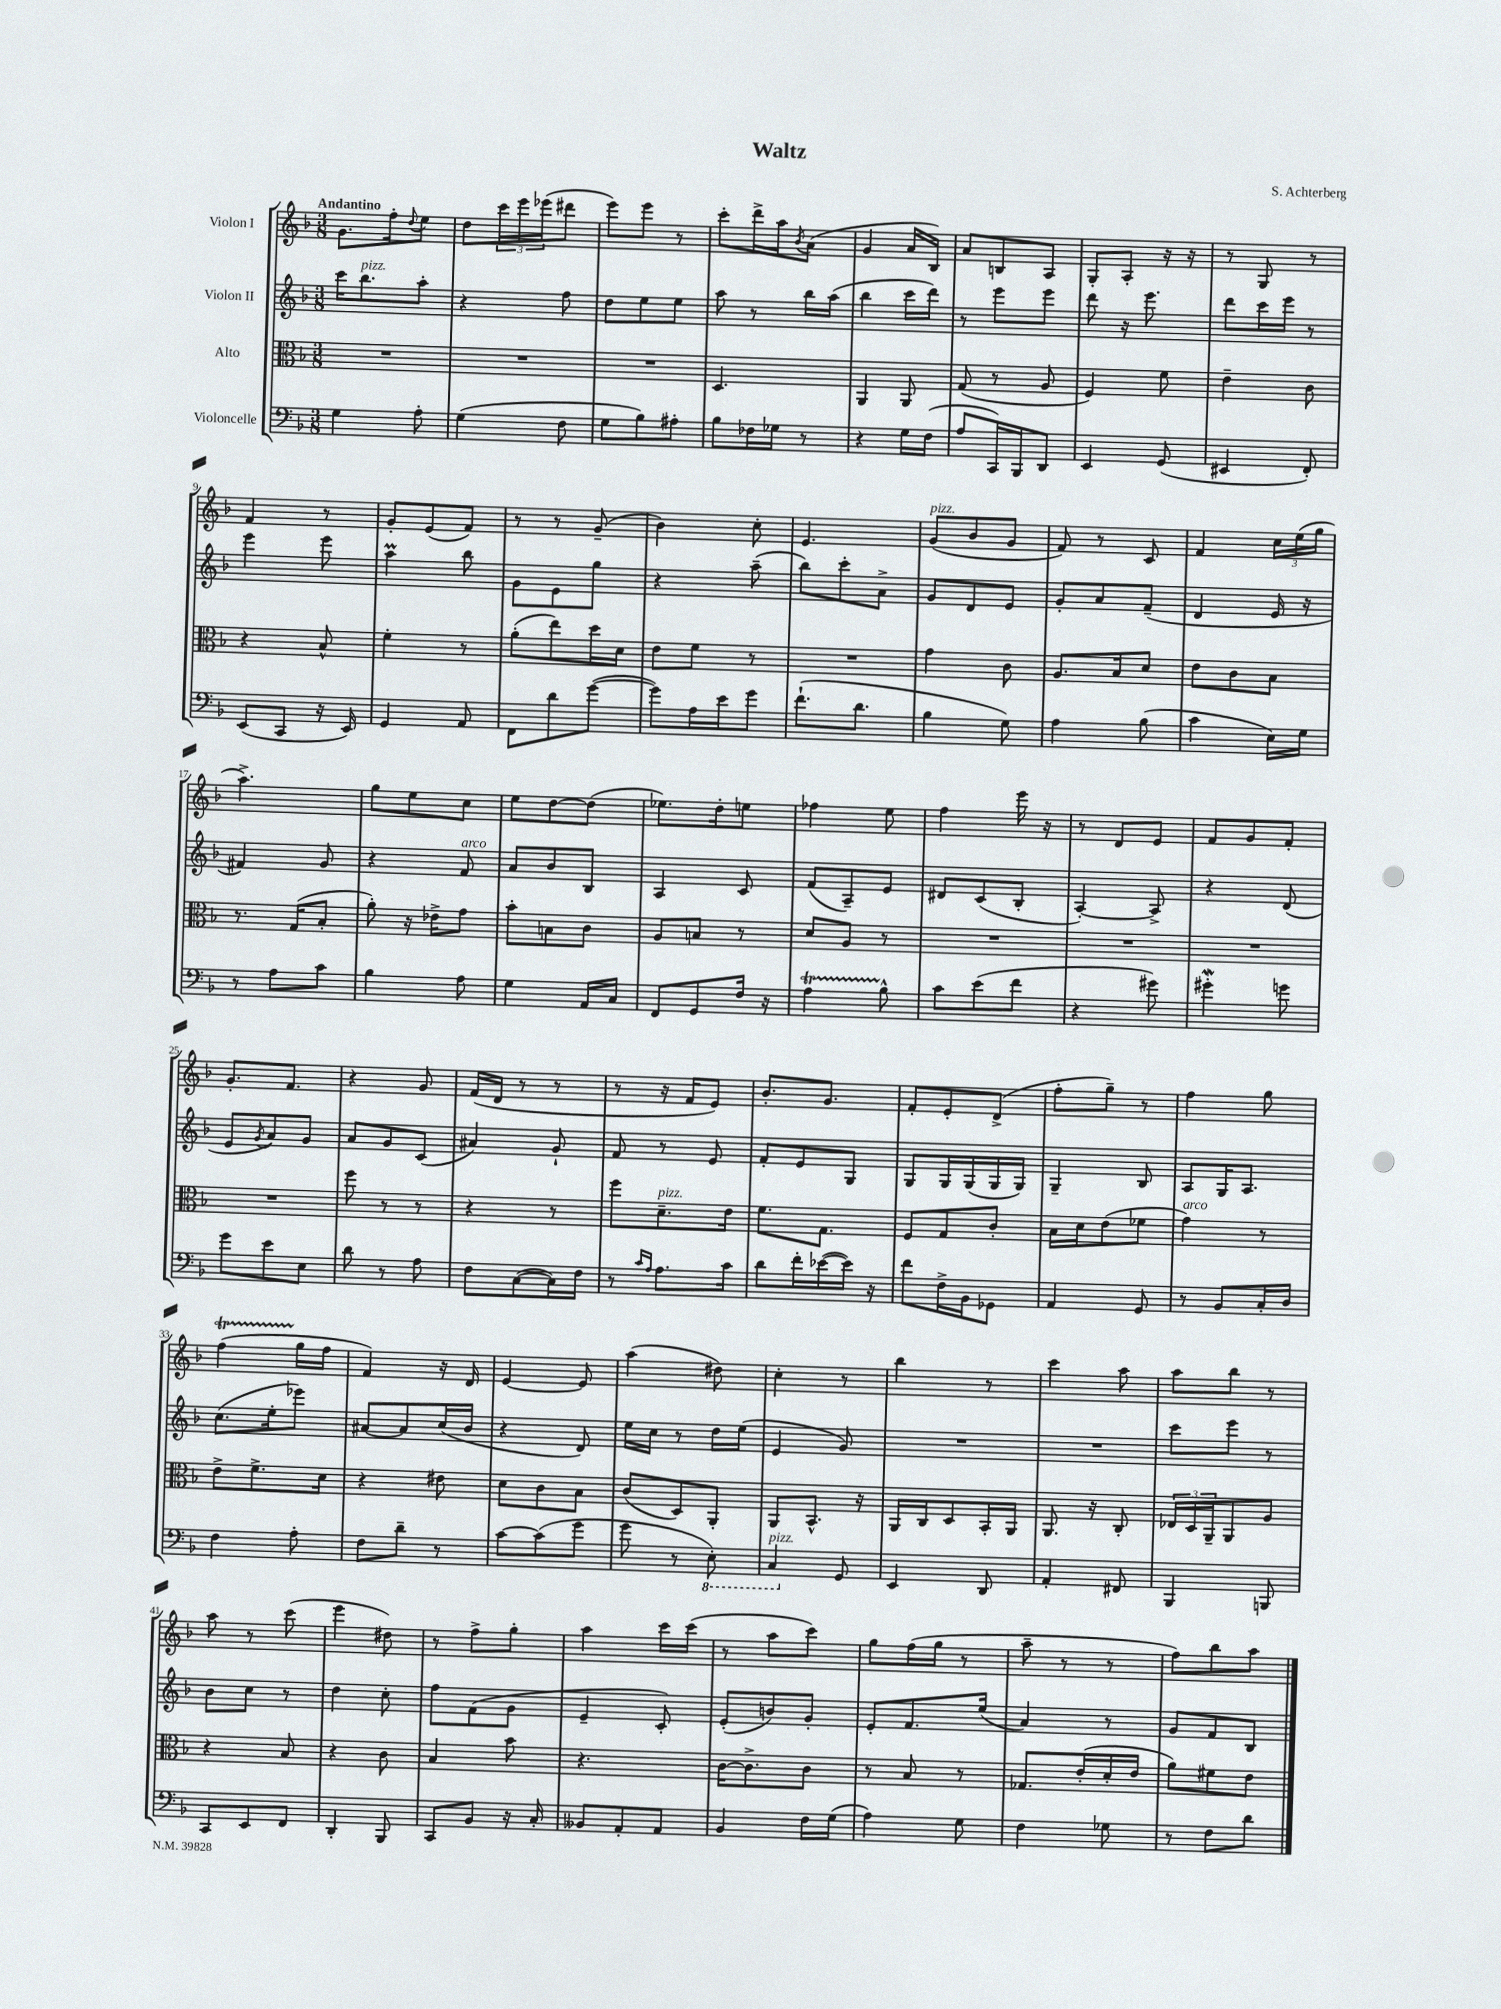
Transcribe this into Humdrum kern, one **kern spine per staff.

**kern	**kern	**kern	**kern
*staff4	*staff3	*staff2	*staff1
*clefF4	*clefC3	*clefG2	*clefG2
*k[b-]	*k[b-]	*k[b-]	*k[b-]
*M3/8	*M3/8	*M3/8	*M3/8
4G	4.r	16ccc	8.g
.	.	8.bb-	.
.	.	.	16ff'
.	.	.	8qqdd
8A'	.	8aa'	8ee
=	=	=	=
(4G	4.r	4r	8dd
.	.	.	24ccc
.	.	.	24eee
.	.	.	(24eee-
8F	.	8ff	8ddd#
=	=	=	=
8G	4.r	8dd	8eee)
8B-)	.	8ee	8eee
8A#'	.	8ee	8r
=	=	=	=
8B-	4.D	8aa	8ccc'
16F-	.	8r	16ddd^
16G-	.	.	16aa
.	.	.	8qb-
8r	.	16bb-	(8a
.	.	(16aa	.
=	=	=	=
4r	4AA	4bb-	4g
16G	8AA	16ccc	16a
(16F	.	16ddd)	16B-)
=	=	=	=
8A	(8G	8r	8a
16CC)	8r	8eee	8B
16BBB-	.	.	.
8DD	8A	8eee	8A
=	=	=	=
4EE	4F)	8ddd	8G'
.	.	16r	8A'
.	.	8.eee	.
(8GG	8f	.	16r
.	.	.	16r
=	=	=	=
4EE#	4e~	8ddd	8r
.	.	16ccc	8G
.	.	16eee	.
8FF')	8c	8r	8r
=	=	=	=
(8EE	4r	4eee	4f
8CC	.	.	.
16r	8B-^^	8eee	8r
16EE)	.	.	.
=	=	=	=
4GG	4f'	4aa	8g'
.	.	.	(8e
8AA	8r	8bb-	8f)
=	=	=	=
8FF	(8a'	8g	8r
8d	8ee)	8e	8r
([8g	16dd	8gg	(8g~
.	16d	.	.
=	=	=	=
8g])	8e	4r	4b-)
16A	8f	.	.
16e	.	.	.
8g	8r	(8aa~	8cc'
=	=	=	=
(8.f`	4.r	8bb-)	4.e
.	.	8ccc'	.
8.d	.	.	.
.	.	8a^	.
=	=	=	=
4B-	4g	8g	(8g
.	.	8d	8b-
8G)	8c	8e	8g
=	=	=	=
4A	8.A	8g'	8f)
.	.	8a	8r
.	16B-	.	.
(8B-	8d	(8f~	8c
=	=	=	=
4c	8e	4d	4f
.	8c	.	.
16E)	8B-	16e	24cc
.	.	.	(24ee
16G	.	16r	.
.	.	.	24gg
=	=	=	=
8r	8.r	4f#)	4.aa^)
8A	.	.	.
.	(16G	.	.
8c	8B-'	8g	.
=	=	=	=
4B-	8a')	4r	8gg
.	16r	.	8ee
.	16e-^	.	.
8A	8g	8f	8cc
=	=	=	=
4G	8b-'	8a	8ee
.	8B	8b-	[8dd
16AA	8c	8B-	(8dd]
16C	.	.	.
=	=	=	=
8FF	8A	4A	8.ee-)
8GG	8B	.	.
.	.	.	16dd'
16F	8r	8c	8ee
16r	.	.	.
=	=	=	=
4A	8d	(8f	4ff-
.	8A	8A~)	.
8B-^^	8r	8e	8ee
=	=	=	=
8c	4.r	8d#	4ff
(8e	.	(8c	.
8f	.	8B-'	16eee
.	.	.	16r
=	=	=	=
4r	4.r	[4A')	8r
.	.	.	8d
8g#)	.	8A^]	8e
=	=	=	=
4g#'	4.r	4r	8f
.	.	.	8g
8g	.	(8d	8f'
=	=	=	=
8g	4.r	8e	8.g'
.	.	8qg	.
8e	.	8a)	.
.	.	.	8.f
8E	.	8g	.
=	=	=	=
8d	8ff	8a	4r
8r	8r	8g	.
8A	8r	(8c	8g
=	=	=	=
8F	4r	4a#)	(16f
.	.	.	16d
([8C	.	.	8r
16C])	8r	8g`	8r
16F	.	.	.
=	=	=	=
8r	8ff	8f	8r
16qqc	.	.	.
16qqA	.	.	.
8.A	8.d~	8r	16r
.	.	.	16f
.	.	8e	8e)
16c	16e	.	.
=	=	=	=
8d	8.f	8f'	8.b-'
16f'	.	8e	.
([16e-	8.G	.	8.g
16e-])	.	8G	.
16r	.	.	.
=	=	=	=
8f	8F	8G	8f'
16F^	8G	16G	8e'
16BB-	.	(16G	.
8GG-	8c'	16G	(8d^
.	.	16G)	.
=	=	=	=
4AA	16B-	4G~	8ff'
.	16d	.	.
.	(8e	.	8gg~)
8GG	8f-	8B-	8r
=	=	=	=
8r	4g)	8A	4ff
8BB-	.	16G	.
.	.	8.A	.
16C'	8r	.	8gg
16D	.	.	.
=	=	=	=
4F	8e^	(8.cc	(4ff
.	8.f^	.	.
.	.	16ee'	.
8A'	.	8eee-)	16gg
.	16d	.	16ff
=	=	=	=
8F	4r	[8a#	4f)
8d~	.	8a#]	.
8r	8e#	(16cc	16r
.	.	16b-	16d
=	=	=	=
[8c	8d	4r	[4e
(8c]	8c	.	.
8g	8B-	8d)	8e]
=	=	=	=
8g	(8c	16ee	(4aa
.	.	16cc	.
8r	8D)	8r	.
8EE')	8AA'	16dd	8dd#)
.	.	(16ee	.
=	=	=	=
4CC	8AA	4e	4cc'
.	8.BB-^^	.	.
8GG	.	8g)	8r
.	16r	.	.
=	=	=	=
4EE	16AA	4.r	4bb-
.	16C	.	.
.	8D	.	.
8DD	16BB-'	.	8r
.	16AA	.	.
=	=	=	=
4AA'	8.AA	4.r	4ccc
.	16r	.	.
8FF#	8C'	.	8aa
=	=	=	=
4BBB-	24E-	8ccc	8aa
.	24D	.	.
.	24AA~	.	.
.	8AA	8eee	8bb-
8BBB	8A	8r	8r
=	=	=	=
8CC	4r	8b-	8aa
8EE	.	8cc	8r
8FF	8B-	8r	(8ccc
=	=	=	=
4DD'	4r	4dd	4eee
8BBB-	8c	8cc'	8dd#)
=	=	=	=
8CC	4B-	8ff	8r
8BB-	.	(8f	8ff^
16r	8b-	8g	8gg'
16C'	.	.	.
=	=	=	=
8BB--	4.r	4e~	4aa
8AA'	.	.	.
8AA	.	8c')	16ccc
.	.	.	(16ccc
=	=	=	=
4BB-	[16c	(8e'	8r
.	8.c^]	.	.
.	.	8b)	8aa
16F	8c	8g'	8ccc)
(16G	.	.	.
=	=	=	=
4A)	8r	8e'	8gg
.	8B-	8.f	(16ff
.	.	.	16gg
8G	8r	.	8r
.	.	(16ee	.
=	=	=	=
4F	8.G-	4a)	8aa~
.	.	.	8r
.	(16e'	.	.
8G-	16d'	8r	8r
.	16e	.	.
=	=	=	=
8r	8a)	8g	8ff)
8F	8f#	8f	8bb-
8d	8e	8B-	8aa
==	==	==	==
*-	*-	*-	*-
